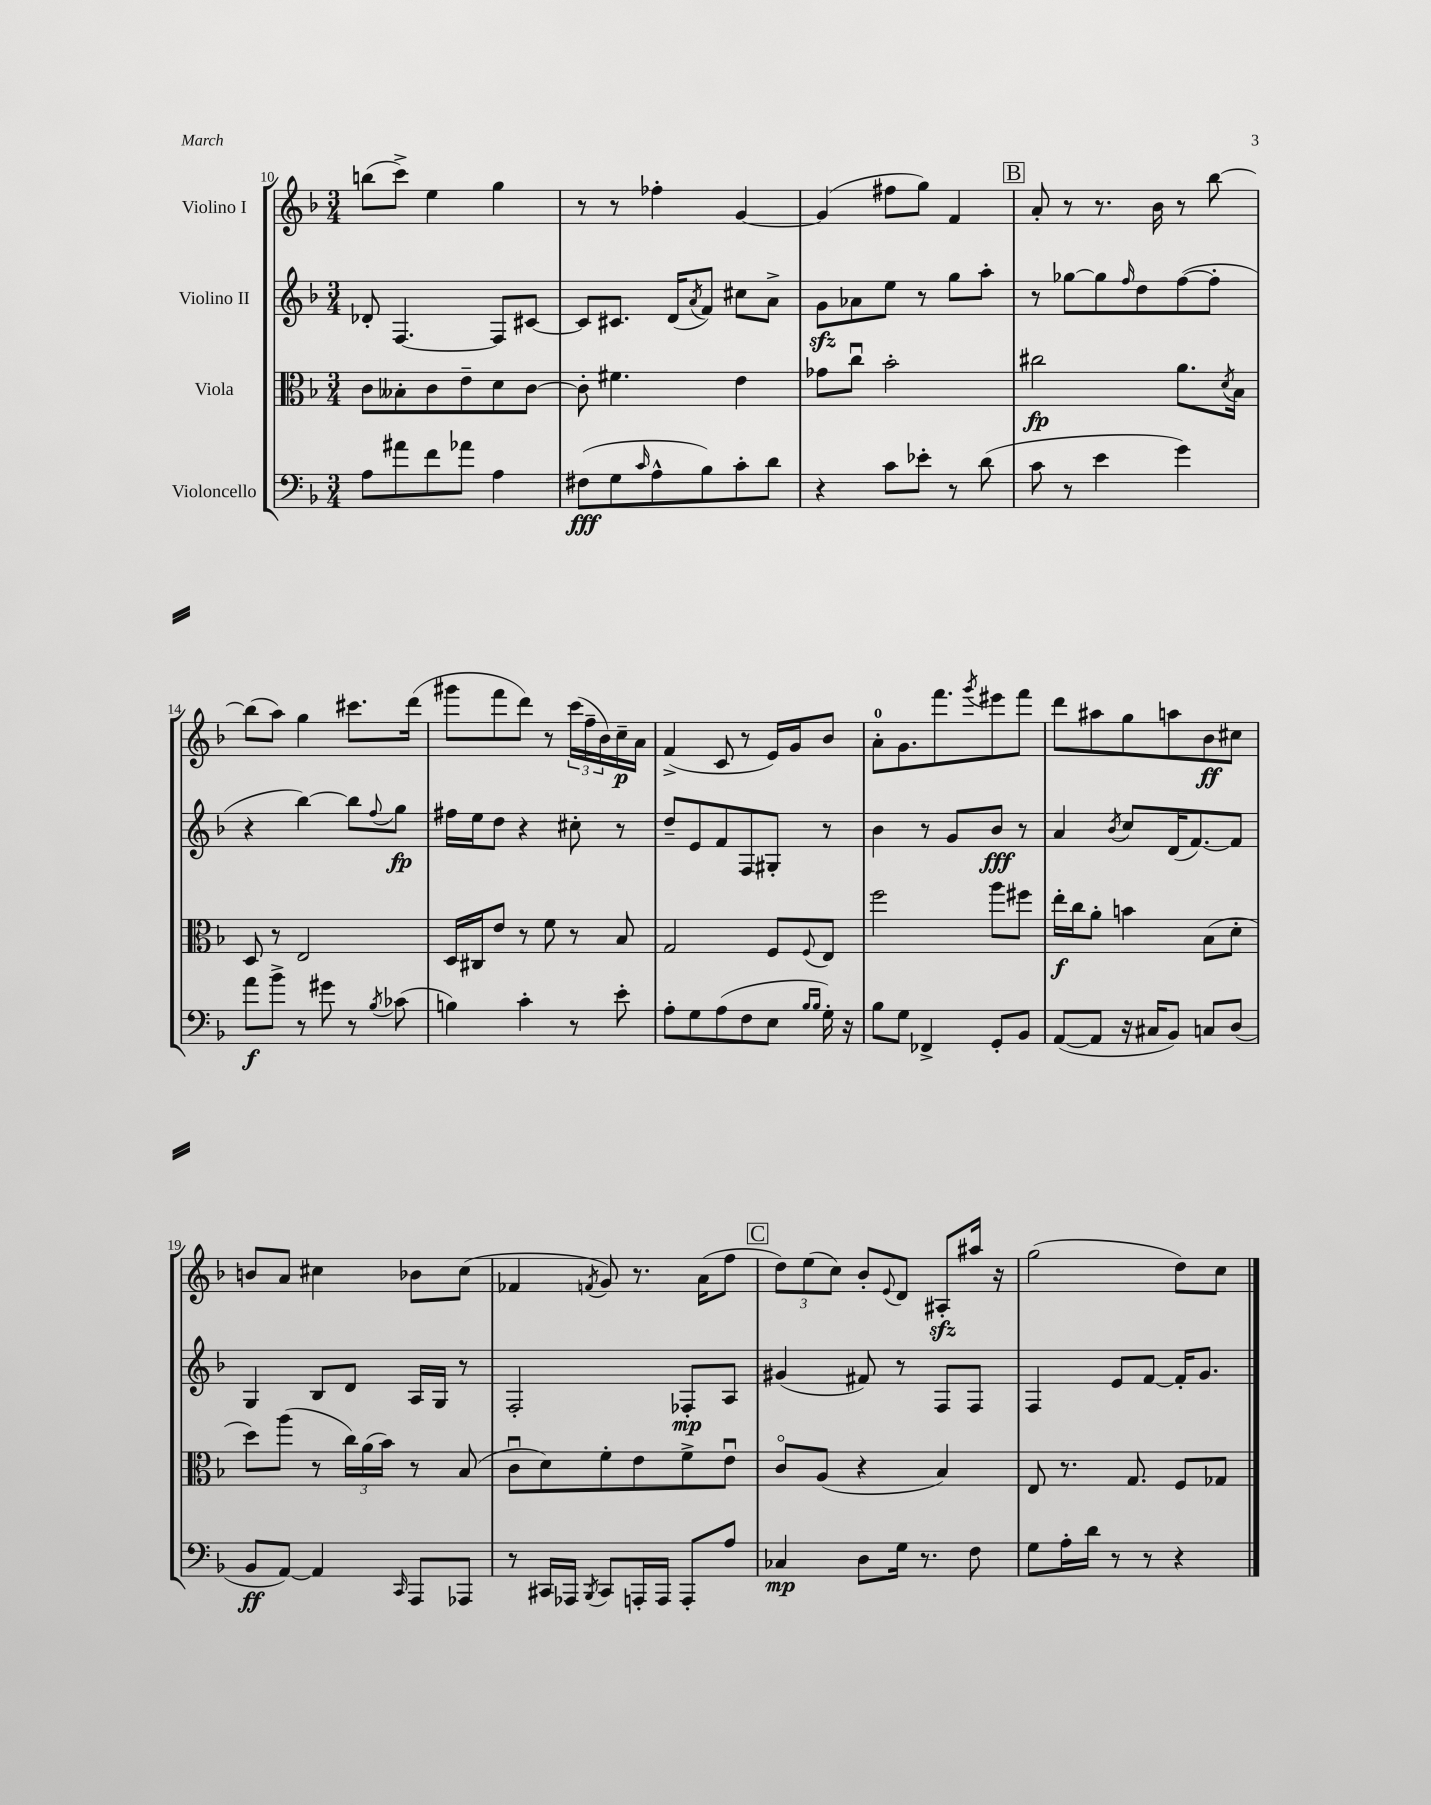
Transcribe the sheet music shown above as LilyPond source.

<<
\new StaffGroup <<
\new Staff = "s0" \with { instrumentName = "Violino I" } {
    \clef treble \key f \major \numericTimeSignature \time 3/4
    b''8( c'''8->) e''4 g''4 |
    r8 r8 fes''4-. g'4~ |
    g'4( fis''8 g''8) f'4 |
    \mark \markup { \box "B" } a'8-. r8 r8. bes'16 r8 bes''8~ |
    bes''8( a''8) g''4 cis'''8. d'''16( |
    gis'''8 f'''8 d'''8) r8 \tuplet 3/2 { c'''16( f''16-- bes'16) } c''16--\p a'16 |
    f'4->( c'8 r8 e'16) g'16 bes'8 |
    a'8-0-. g'8. f'''8. \acciaccatura { g'''8 } eis'''8 f'''8 |
    d'''8 ais''8 g''8 a''8 bes'8\ff cis''8 |
    b'8 a'8 cis''4 bes'8 cis''8( |
    fes'4 \acciaccatura { f'8 } g'8) r8. a'16( f''8 |
    \mark \markup { \box "C" } \tuplet 3/2 { d''8) e''8( c''8) } bes'8-. \appoggiatura { e'8 } d'8 ais8-.\sfz ais''16 r16 |
    g''2( d''8) c''8 \bar "|." |
}
\new Staff = "s1" \with { instrumentName = "Violino II" } {
    \clef treble \key f \major \numericTimeSignature \time 3/4
    des'8-. f4.~ f8 cis'8~ |
    cis'8 cis'8. d'16( \acciaccatura { a'8 } f'8) cis''8 a'8-> |
    g'8\sfz aes'8 e''8 r8 g''8 a''8-. |
    \mark \markup { \box "B" } r8 ges''8~ ges''8 \grace { f''16 } d''8 f''8~( f''8-. |
    r4 bes''4~) bes''8 \appoggiatura { f''8 } g''8\fp |
    fis''16 e''16 d''8 r4 cis''8-. r8 |
    d''8-- e'8 f'8 f8 gis8-. r8 |
    bes'4 r8 g'8 bes'8\fff r8 |
    a'4 \acciaccatura { bes'8 } c''8 d'16( f'8.~) f'8 |
    g4 bes8 d'8 a16 g16 r8 |
    f2-. fes8-.\mp a8 |
    \mark \markup { \box "C" } gis'4( fis'8) r8 f8 f8 |
    f4 e'8 f'8~ f'16-. g'8. \bar "|." |
}
\new Staff = "s2" \with { instrumentName = "Viola" } {
    \clef alto \key f \major \numericTimeSignature \time 3/4
    c'8 beses8-. c'8 e'8-- d'8 c'8~ |
    c'8-. fis'4. e'4 |
    ges'8 c''8\downbow bes'2-. |
    \mark \markup { \box "B" } cis''2\fp a'8. \acciaccatura { d'8 } bes16 |
    d8 r8 e2 |
    d16 cis16 e'8 r8 f'8 r8 bes8 |
    g2 f8 \appoggiatura { f8 } e8 |
    f''2 a''8 fis''8 |
    e''16-.\f c''16 a'8-. b'4 bes8( d'8-. |
    d''8) a''8( r8 \tuplet 3/2 { c''16) a'16( bes'16) } r8 bes8( |
    c'8\downbow d'8) f'8-. e'8 f'8-> e'8\downbow |
    \mark \markup { \box "C" } c'8\flageolet a8( r4 bes4) |
    e8 r8. g8. f8 ges8 \bar "|." |
}
\new Staff = "s3" \with { instrumentName = "Violoncello" } {
    \clef bass \key f \major \numericTimeSignature \time 3/4
    a8 ais'8 f'8 aes'8 a4 |
    fis8\fff( g8 \grace { c'16 } a8-^ bes8) c'8-. d'8 |
    r4 c'8 ees'8-. r8 d'8( |
    \mark \markup { \box "B" } c'8 r8 e'4 g'4) |
    a'8\f bes'8-> r8 gis'8 r8 \acciaccatura { bes8 } ces'8( |
    b4) c'4-. r8 e'8-. |
    a8-. g8 a8( f8 e8 \grace { bes16 bes16 } g16-.) r16 |
    bes8 g8 fes,4-> g,8-. bes,8 |
    a,8~( a,8 r16 cis16 bes,8) c8 d8( |
    bes,8\ff a,8~) a,4 \grace { c,16 } a,,8 aes,,8 |
    r8 cis,16 aes,,16 \acciaccatura { bes,,8 } cis,8 a,,16-. a,,16 a,,8-. a8 |
    \mark \markup { \box "C" } ces4\mp d8 g16 r8. f8 |
    g8 a16-. d'16 r8 r8 r4 \bar "|." |
}
>>
>>
\layout { \context { \Score currentBarNumber = #10 } }
